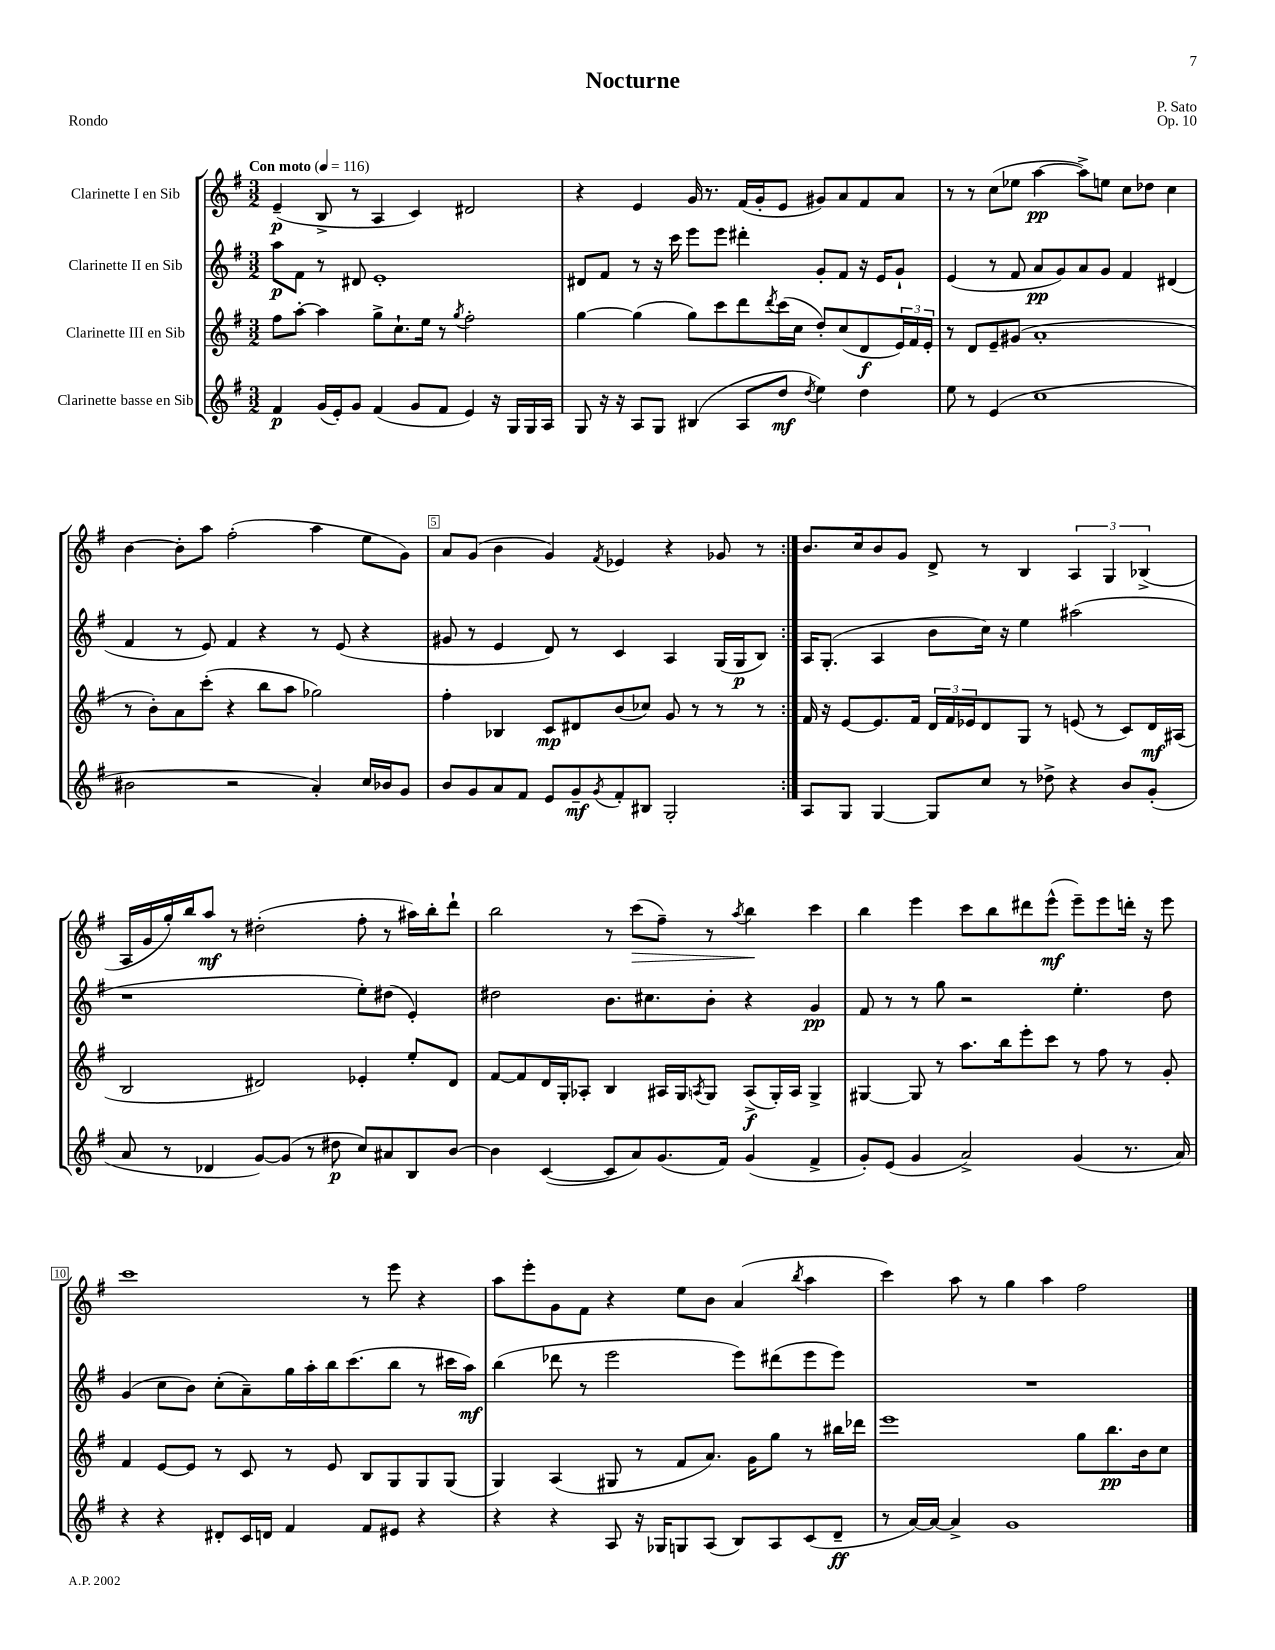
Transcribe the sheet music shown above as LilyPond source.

\header { title = "Nocturne" composer = "P. Sato" opus = "Op. 10" piece = "Rondo" }
<<
\new StaffGroup <<
\new Staff = "s0" \with { instrumentName = "Clarinette I en Sib" } {
    \clef treble \key g \major \numericTimeSignature \time 3/2 \tempo "Con moto" 4 = 116
    \repeat volta 2 { e'4--\p( b8-> r8 a4 c'4) dis'2 |
    r4 e'4 g'16 r8. fis'16( g'16-. e'8 gis'8) a'8 fis'8 a'8 |
    r8 r8 c''8( ees''8 a''4~\pp a''8->) e''8 c''8 des''8 c''4 |
    b'4~ b'8-. a''8 fis''2-.( a''4 e''8 g'8) |
    a'8 g'8( b'4 g'4) \acciaccatura { fis'8 } ees'4 r4 ges'8 r8 | }
    b'8. c''16 b'8 g'8 d'8-> r8 b4 \tuplet 3/2 { a4 g4 bes4->( } |
    a16 g'16 g''16-.) b''16 a''8\mf r8 dis''2-.( fis''8-. r8 ais''16) b''16-. d'''8-! |
    b''2 r8 c'''8\>( fis''8--) r8 \acciaccatura { a''8 } b''4\! c'''4 |
    b''4 e'''4 c'''8 b''8 dis'''8 e'''8-^\mf( e'''8--) e'''8 d'''16-. r16 e'''8 |
    c'''1 r8 e'''8 r4 |
    a''8 e'''8-. g'8 fis'8 r4 e''8 b'8 a'4( \acciaccatura { b''8 } a''4 |
    c'''4) a''8 r8 g''4 a''4 fis''2 \bar "|." |
}
\new Staff = "s1" \with { instrumentName = "Clarinette II en Sib" } {
    \clef treble \key g \major \numericTimeSignature \time 3/2
    \repeat volta 2 { a''8\p fis'8 r8 dis'8 e'1-. |
    dis'8 fis'8 r8 r16 c'''16 e'''8 e'''8 dis'''4-. g'8-. fis'8 r16 e'16 g'8-! |
    e'4( r8 fis'8 a'8\pp g'8) a'8 g'8 fis'4 dis'4( |
    fis'4 r8 e'8) fis'4 r4 r8 e'8( r4 |
    gis'8 r8 e'4 d'8) r8 c'4 a4 g16( g16\p b8) | }
    a16 g8.-.( a4 b'8 c''16) r16 e''4 ais''2( |
    r1 e''8-.) dis''8( e'4-.) |
    dis''2 b'8. cis''8. b'8-. r4 g'4\pp |
    fis'8 r8 r8 g''8 r2 e''4.-. d''8 |
    g'4( c''8 b'8) c''8-.( a'8--) g''16 a''16-. b''16 c'''8.( b''8 r8 cis'''16 a''16\mf) |
    b''4( des'''8 r8 e'''2 e'''8) dis'''8( e'''8 e'''8) |
    R1. \bar "|." |
}
\new Staff = "s2" \with { instrumentName = "Clarinette III en Sib" } {
    \clef treble \key g \major \numericTimeSignature \time 3/2
    \repeat volta 2 { fis''8 a''8~-. a''4 g''8-> c''8.-! e''16 r8 \acciaccatura { g''8 } fis''2-. |
    g''4~ g''4( g''8) c'''8 d'''8 \acciaccatura { d'''8 } c'''16( c''16 d''8-.) c''8( d'8\f \tuplet 3/2 { e'16) fis'16 e'16-. } |
    r8 d'8 e'8-- gis'8( a'1-. |
    r8 b'8-.) a'8 c'''8-.( r4 b''8 a''8 ges''2) |
    fis''4-. bes4 c'8\mp dis'8 b'8( ces''8) g'8 r8 r8 r8 | }
    fis'16 r16 e'8~ e'8. fis'16 \tuplet 3/2 { d'16 fis'16 ees'16 } d'8 g8 r8 e'8( r8 c'8) d'16\mf ais16( |
    b2 dis'2) ees'4-. e''8-. dis'8 |
    fis'8~ fis'8 d'16 g16-. aes8-. b4 ais16 g16 \acciaccatura { a8 } g8 a8->\f( g16-.) a16 g4-> |
    gis4~ gis8 r8 a''8. b''16 e'''8-. c'''8 r8 fis''8 r8 g'8-. |
    fis'4 e'8~ e'8 r8 c'8 r8 e'8 b8 g8 g8 g8( |
    g4) a4( gis8 r8 fis'8 a'8.) g'16 g''8 r8 bis''16 des'''16 |
    e'''1 g''8 b''8.\pp b'16 c''8 \bar "|." |
}
\new Staff = "s3" \with { instrumentName = "Clarinette basse en Sib" } {
    \clef treble \key g \major \numericTimeSignature \time 3/2
    \repeat volta 2 { fis'4\p g'16( e'16-.) g'8 fis'4( g'8 fis'8 e'4) r16 g16 g16 a16 |
    g8 r16 r16 a8 g8 bis4( a8 d''8\mf \acciaccatura { d''8 } e''4) d''4 |
    e''8 r8 e'4( c''1 |
    bis'2 r2 a'4-.) c''16 bes'16 g'8 |
    b'8 g'8 a'8 fis'8 e'8 g'8--\mf \acciaccatura { g'8 } fis'8-. bis8 g2-. | }
    a8 g8 g4~ g8 c''8 r8 des''8-> r4 b'8 g'8-.( |
    a'8 r8 des'4 g'8~) g'8( r8 dis''8\p c''8) ais'8 b8 b'8~ |
    b'4 c'4~( c'8 a'8) g'8.( fis'16) g'4( fis'4-> |
    g'8-.) e'8( g'4 a'2->) g'4( r8. a'16) |
    r4 r4 dis'8-. c'16 d'16 fis'4 fis'8 eis'8 r4 |
    r4 r4 a8 r16 ges16 g8 a8( b8) a8 c'8( d'8--\ff |
    r8 a'16~) a'16~ a'4-> g'1 \bar "|." |
}
>>
>>
\layout { \context { \Score \override BarNumber.break-visibility = ##(#f #t #t) barNumberVisibility = #(every-nth-bar-number-visible 5) \override BarNumber.stencil = #(make-stencil-boxer 0.1 0.3 ly:text-interface::print) } }
